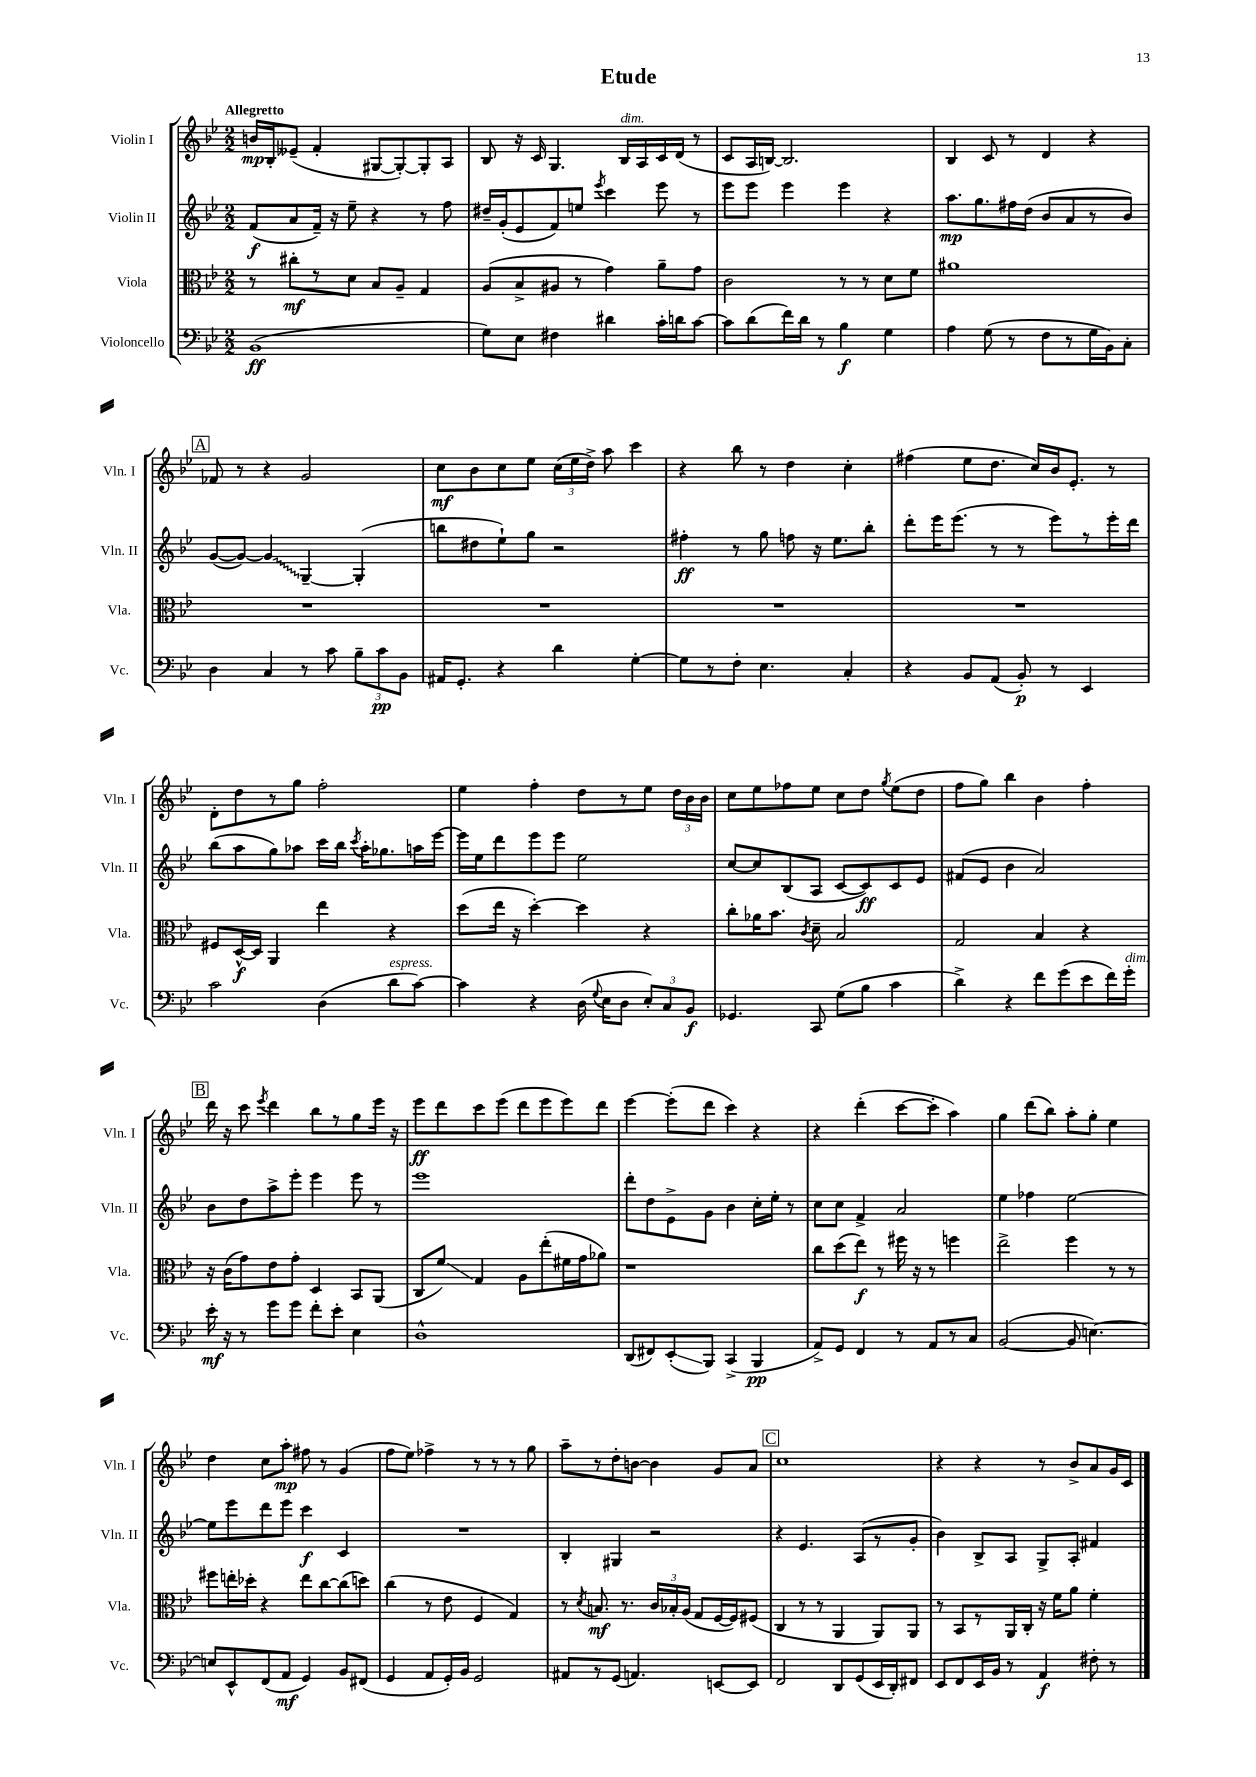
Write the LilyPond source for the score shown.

\header { title = "Etude" }
<<
\new StaffGroup <<
\new Staff = "s0" \with { instrumentName = "Violin I" shortInstrumentName = "Vln. I" } {
    \clef treble \key bes \major \numericTimeSignature \time 2/2 \tempo "Allegretto"
    \autoBeamOff b'16[\mp bes16-. eeses'8]--( f'4-. gis8[~ gis8~-.) gis8-. a8] |
    bes8 r16 c'16 g4. bes16[^\markup { \italic "dim." } a16 c'16 d'16]( r8 |
    c'8[ a16 b16]~) b2. |
    bes4 c'8 r8 d'4 r4 |
    \mark \markup { \box "A" } fes'8 r8 r4 g'2 |
    c''8[\mf bes'8 c''8 ees''8] \tuplet 3/2 { c''16[( ees''16 d''16]->) } a''8 c'''4 |
    r4 bes''8 r8 d''4 c''4-. |
    fis''4( ees''8[ d''8.] c''16[) bes'16 ees'8.]-. r8 |
    d'8[-. d''8 r8 g''8] f''2-. |
    ees''4 f''4-. d''8[ r8 ees''8] \tuplet 3/2 { d''16[ bes'16 bes'16] } |
    c''8[ ees''8 fes''8 ees''8] c''8[ d''8] \acciaccatura { g''8 } ees''8[( d''8] |
    f''8[ g''8]) bes''4 bes'4 f''4-. |
    \mark \markup { \box "B" } d'''16 r16 c'''8 \acciaccatura { ees'''8 } d'''4 bes''8[ r8 g''8 ees'''16] r16 |
    ees'''8[\ff d'''8 c'''8 ees'''8]( d'''8[ ees'''8 ees'''8) d'''8] |
    ees'''4~ ees'''8[-.( d'''8] c'''4) r4 |
    r4 d'''4-.( c'''8[~ c'''8]-. a''4) |
    g''4 d'''8[( bes''8]) a''8[-. g''8]-. ees''4 |
    d''4 c''8[ a''8]-.\mp fis''8 r8 g'4( |
    f''8[ ees''8]) fes''4-> r8 r8 r8 g''8 |
    a''8[-- r8 d''8-. b'8]~ b'4 g'8[ a'8] |
    \mark \markup { \box "C" } c''1 |
    r4 r4 r8 bes'8[-> a'8 g'16 c'16] \bar "|." |
}
\new Staff = "s1" \with { instrumentName = "Violin II" shortInstrumentName = "Vln. II" } {
    \clef treble \key bes \major \numericTimeSignature \time 2/2
    \autoBeamOff f'8[\f( a'8 f'16]--) r16 ees''8-- r4 r8 f''8 |
    dis''16[-- g'16-.( ees'8 f'8) e''8] \acciaccatura { ees'''8 } c'''4 ees'''8 r8 |
    ees'''8[ ees'''8] ees'''4 ees'''4 r4 |
    a''8.[\mp g''8. fis''16 d''16]( bes'8[ a'8 r8 bes'8]) |
    \mark \markup { \box "A" } g'8[~( g'8]~) \once \override Glissando.style = #'zigzag g'4\glissando g4~-- g4-.( |
    b''8[ dis''8 ees''8-!) g''8] r2 |
    fis''4-.\ff r8 g''8 f''8 r16 ees''8.[ bes''8]-. |
    d'''8[-. ees'''16 ees'''8.]( r8 r8 ees'''8[) r8 ees'''16-. d'''16] |
    bes''8[( a''8 g''8) aes''8] c'''16[ bes''16] \acciaccatura { c'''8 } aes''16[-. ges''8. a''16 ees'''16]~ |
    ees'''16[ ees''16 d'''8 ees'''8 ees'''8] ees''2 |
    c''8[~ c''8 bes8( a8] c'8[~ c'8\ff) c'8 ees'8] |
    fis'8[( ees'8] bes'4 a'2) |
    \mark \markup { \box "B" } bes'8[ d''8 a''8-> ees'''8]-. ees'''4 ees'''8 r8 |
    ees'''1 |
    d'''8[-. d''8 ees'8-> g'8] bes'4 c''16[-. ees''16]-. r8 |
    c''8[ c''8] f'4-> a'2 |
    ees''4 fes''4 ees''2~ |
    ees''8[ ees'''8 d'''8 ees'''8] c'''4\f c'4 |
    R1 |
    bes4-. gis4 r2 |
    \mark \markup { \box "C" } r4 ees'4. a8[( r8 g'8]-. |
    bes'4) bes8[-> a8] g8[-> a8]-. fis'4 \bar "|." |
}
\new Staff = "s2" \with { instrumentName = "Viola" shortInstrumentName = "Vla." } {
    \clef alto \key bes \major \numericTimeSignature \time 2/2
    \autoBeamOff r8 cis''8[-.\mf r8 d'8] bes8[ a8]-- g4 |
    a8[( bes8-> ais8] r8 g'4) a'8[-- g'8] |
    c'2 r8 r8 d'8[ f'8] |
    ais'1 |
    \mark \markup { \box "A" } R1 |
    R1 |
    R1 |
    R1 |
    fis8[ d16~-^\f d16] a,4 ees''4 r4 |
    d''8[( ees''16] r16 d''4~-.) d''4 r4 |
    c''8[-. aes'16 bes'8.] \acciaccatura { c'8 } d'8-- bes2 |
    g2 bes4 r4 |
    \mark \markup { \box "B" } r16 c'16[( g'8) ees'8 g'8]-. d4 bes,8[ a,8]( |
    c8[ f'8]\glissando) g4 a8[ ees''8-.( fis'16 g'16 aes'8]) |
    r1 |
    c''8[ d''8( ees''8]\f) r8 fis''16 r16 r8 f''4 |
    ees''2-> f''4 r8 r8 |
    fis''8[ e''16-. des''16]-. r4 e''8[ c''8~ c''8( d''8]) |
    c''4( r8 ees'8 f4 g4) |
    r8 \acciaccatura { d'8 } b8.\mf r8. \tuplet 3/2 { c'16[ bes16-. a16]( } g8[ f16~ f16) fis8]( |
    \mark \markup { \box "C" } c4 r8 r8 a,4 a,8[) a,8] |
    r8 bes,8[ r8 a,16 c16]-. r16 f'16[ a'8] f'4-. \bar "|." |
}
\new Staff = "s3" \with { instrumentName = "Violoncello" shortInstrumentName = "Vc." } {
    \clef bass \key bes \major \numericTimeSignature \time 2/2
    \autoBeamOff bes,1\ff( |
    g8[) ees8] fis4 dis'4 c'16[-. d'16 c'8]~ |
    c'8[ d'8( f'16) d'16] r8 bes4\f g4 |
    a4 g8( r8 f8[ r8 g16 bes,16) c8]-. |
    \mark \markup { \box "A" } d4 c4 r8 c'8 \tuplet 3/2 { bes8[-- c'8\pp bes,8] } |
    ais,16[ g,8.]-. r4 d'4 g4~-. |
    g8[ r8 f8]-. ees4. c4-. |
    r4 bes,8[ a,8]( bes,8-.\p) r8 ees,4 |
    c'2 d4( d'8[^\markup { \italic "espress." } c'8]~) |
    c'4 r4 d16( \appoggiatura { g8 } ees16[ d8] \tuplet 3/2 { ees8[-.) c8 bes,8]\f } |
    ges,4. c,8 g8[( bes8] c'4 |
    d'4->) r4 f'8[ g'8( ees'8 f'16) g'16]-.^\markup { \italic "dim." } |
    \mark \markup { \box "B" } ees'16-.\mf r16 r8 g'8[ g'8] f'8[-. ees'8]-. ees4 |
    d1-^ |
    d,8[( fis,8) ees,8-.\glissando( bes,,8]) c,4->( bes,,4\pp |
    a,8[->) g,8] f,4 r8 a,8[ r8 c8] |
    bes,2~( bes,8 e4.~) |
    e8[ ees,8-^ f,8( a,8]\mf g,4) bes,8[ fis,8]( |
    g,4 a,8[ g,16-.) bes,16] g,2 |
    ais,8[ r8 g,8]( a,4.) e,8[~ e,8] |
    \mark \markup { \box "C" } f,2 d,8[ g,8( ees,16 d,16-.) fis,8] |
    ees,8[ f,8 ees,16 bes,16] r8 a,4\f fis8-. r8 \bar "|." |
}
>>
>>
\layout { \context { \Score \remove "Bar_number_engraver" } }
